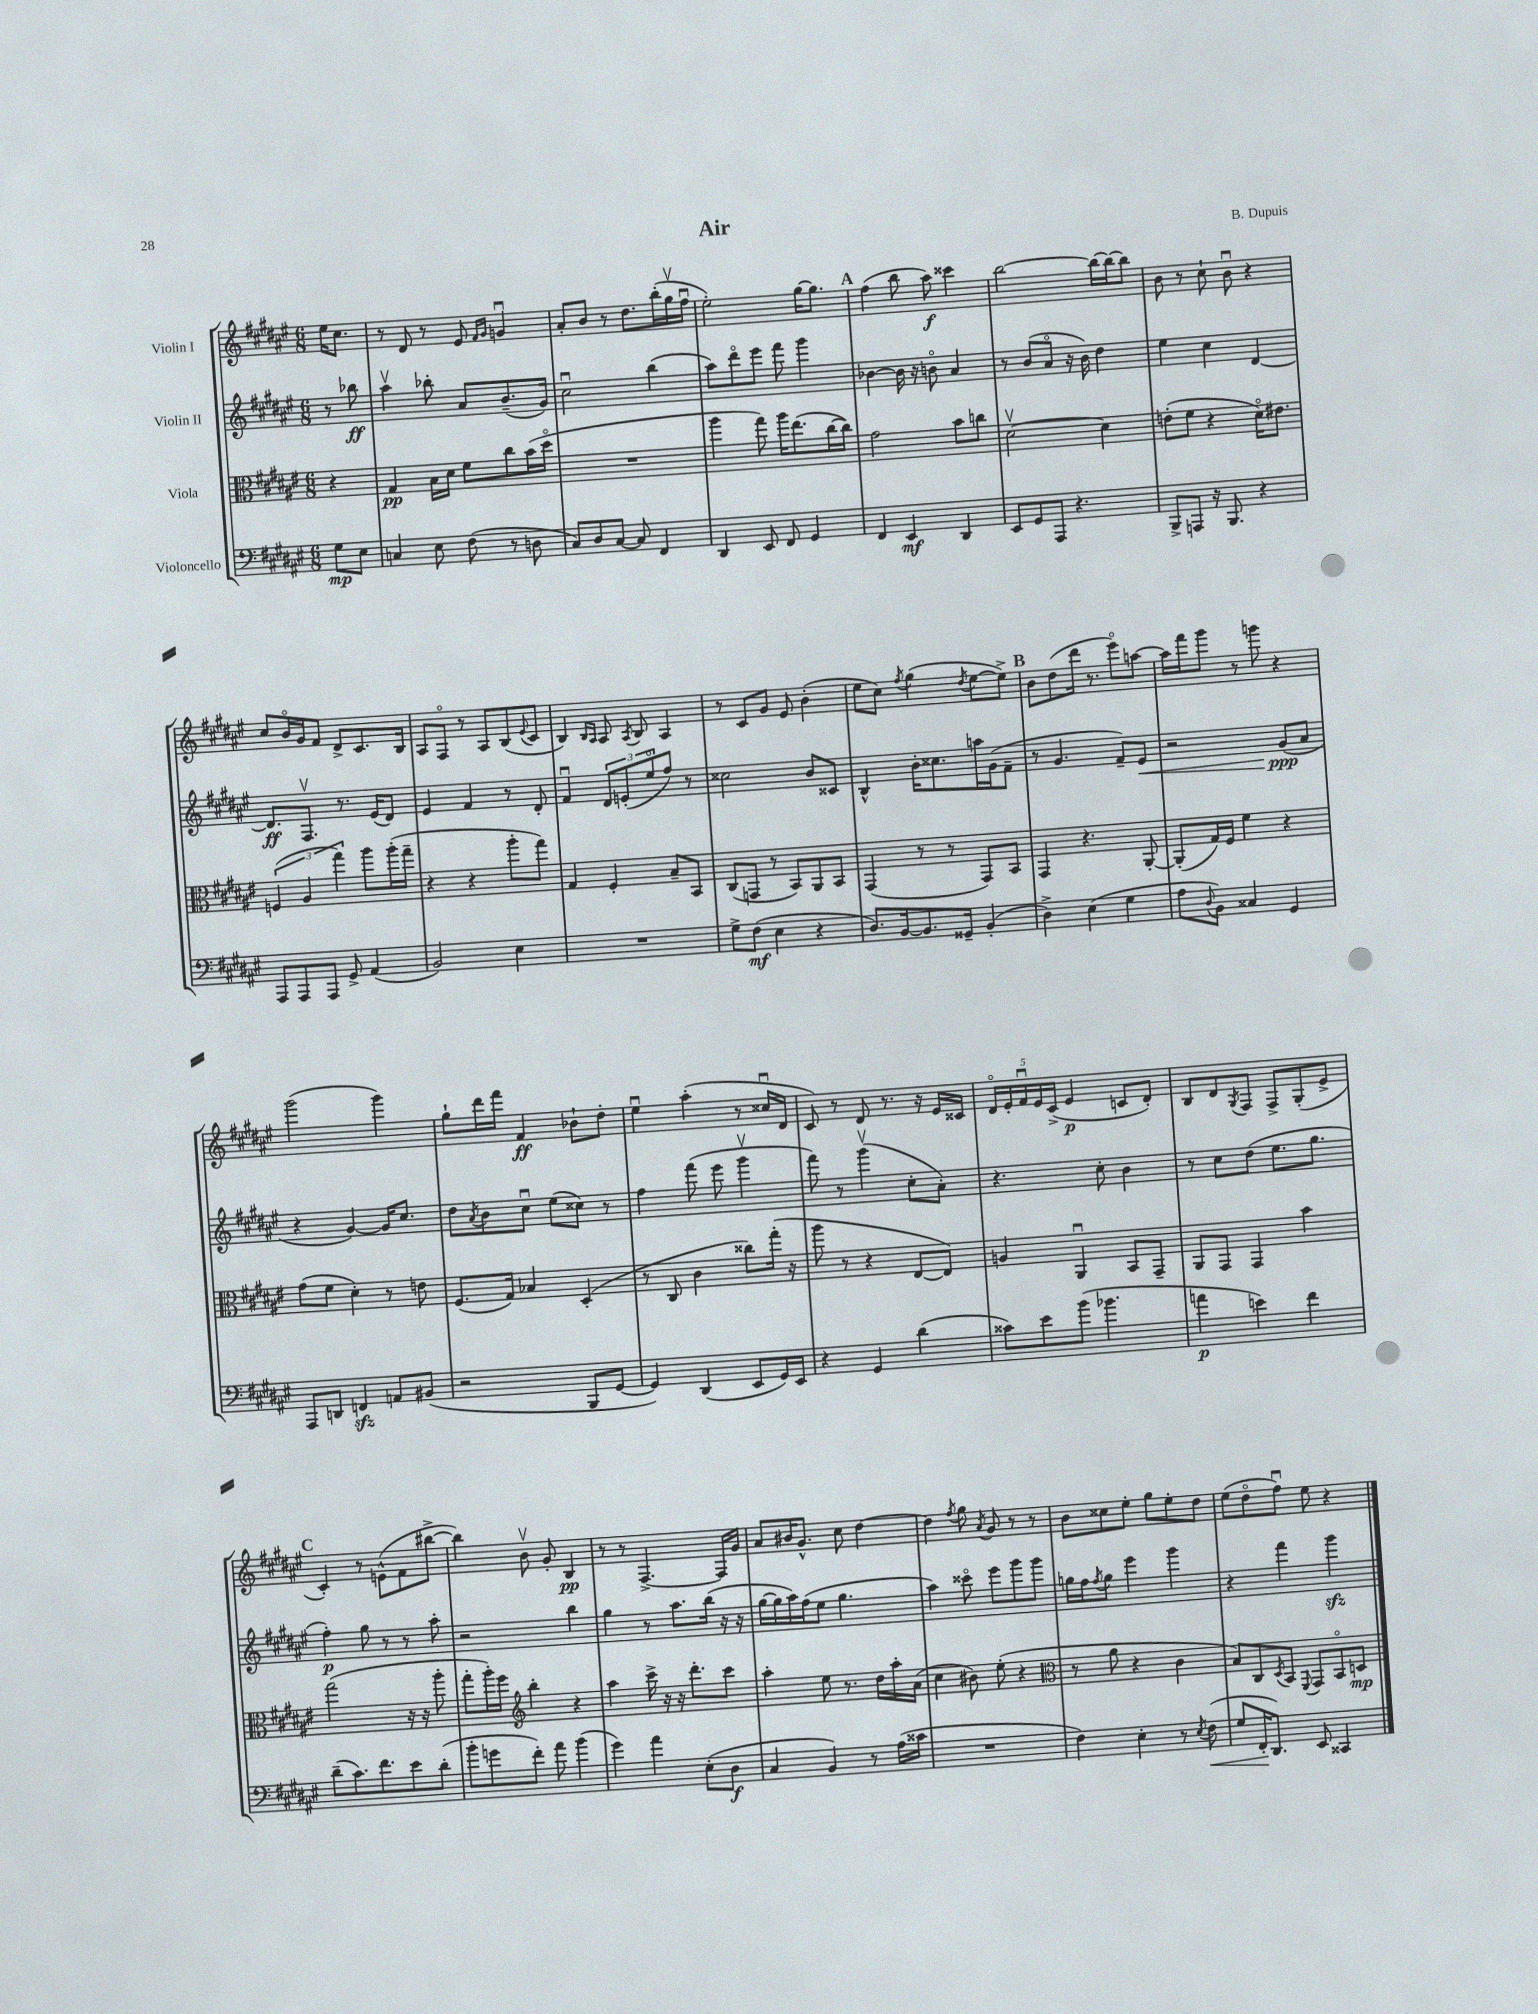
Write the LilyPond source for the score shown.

\header { title = "Air" composer = "B. Dupuis" }
<<
\new StaffGroup <<
\new Staff = "s0" \with { instrumentName = "Violin I" } {
    \clef treble \key fis \major \numericTimeSignature \time 6/8 \partial 4
    eis''16 cis''8. |
    r8 dis'8 r8 eis'8 \grace { fis'16 gis'16 } g'4\downbow |
    ais'8-. b'8 r8 dis''8. b''16-.( gis''16\upbow fis''16\downbow |
    eis''2-.) gis''16~ gis''8. |
    \mark \markup { \bold "A" } fis''4( b''8 ais''8\f) cisis'''4 |
    b''2~ b''16~ b''16~ b''8 |
    b'8 r8 cis''8-! b'8\downbow r4 |
    cis''8 b'16\flageolet gis'16 fis'8 dis'8-> cis'8. b16 |
    ais8 fis8\flageolet r8 ais8 b8( \appoggiatura { eis'8 } cis'8 |
    b4) \grace { b16 ais16 } ais8 \acciaccatura { ais8 } b8 ais4 |
    r8 cis'8 gis'8 eis'8 b'4-.( |
    eis''8 cis''8) \acciaccatura { fis''8 } gis''4( \acciaccatura { dis''8 } eis''8~ eis''8->) |
    \mark \markup { \bold "B" } b'8 dis''8( dis'''16 r8. eis'''8\flageolet) a''8~ |
    a''16 fis'''16 gis'''8 r8 g'''8 r4 |
    gis'''2( gis'''4) |
    gis''8-! dis'''16 fis'''16 fis'4\ff bes'8-! dis''8-. |
    eis''4\downbow ais''4-.( r8 cisis''16\downbow dis'16 |
    cis'8) r8 dis'8 r8. r16 eis'16 cisis'16 |
    \tuplet 5/4 { dis'16\flageolet eis'16-. fis'16\downbow eis'16 cis'16->( } eis'4\p c'8 dis'8-.) |
    b8 dis'8 \acciaccatura { gis8 } fis8 fis8-> gis8-.( eis'8-> |
    \mark \markup { \bold "C" } cis'4-.) r8 e'8-^( fis'8 bis''8~-> |
    bis''4) b'8\upbow gis'8-. b4\pp |
    r8 r8 fis4.~-> fis16 gis'16 |
    ais'8 bis'16 gis'8.-^ cis''8 dis''4~ |
    dis''4 \acciaccatura { fis''8 } gis''8 \acciaccatura { ais'8 } gis'8 r8 r8 |
    b'8 cisis''8 eis''8-. gis''8 eis''8-. dis''8 |
    eis''8( dis''8\flageolet fis''8\downbow) eis''8 r4 \bar "|." |
}
\new Staff = "s1" \with { instrumentName = "Violin II" } {
    \clef treble \key fis \major \numericTimeSignature \time 6/8 \partial 4
    r8 bes''8\ff |
    ais''4\upbow bes''8-. ais'8 b'8.--( gis'16) |
    cis''2\downbow b''4( |
    ais''8) dis'''8\flageolet eis'''8 fis'''8 gis'''4 |
    \mark \markup { \bold "A" } bes'4~ bes'16 r16 b'8\flageolet ais'4 |
    r8 b'8( ais'8\flageolet r16 b'16) dis''4 |
    eis''4 cis''4 dis'4~ |
    dis'8.\ff fis8.\upbow r8. eis'16( dis'8) |
    eis'4 fis'4 r8 dis'8-. |
    fis'4\downbow \tuplet 3/2 { dis'8 e'8-.( eis''8\flageolet } fis''8) r8 |
    cisis''2 b'8 cisis'8 |
    b4-^ b'16-. cisis''8. a''16 gis'16( fis'8-- |
    \mark \markup { \bold "B" } r8 gis'4. fis'8--) eis'8\< |
    r2 gis'8\ppp\!( ais'8 |
    r4 gis'4~) gis'16 cis''8. |
    dis''8 \acciaccatura { ais'8 } b'8 cis''8\downbow eis''8( cisis''8) r8 |
    fis''4 fis'''8( eis'''8 gis'''4\upbow |
    fis'''8) r8 gis'''4\upbow( cis''8-. ais'8-.) |
    r4. cis''8-. b'4 |
    r8 cis''8 dis''8( eis''8. gis''8. |
    \mark \markup { \bold "C" } fis''4-.\p) gis''8 r8 r8 ais''8-. |
    r2 b''4 |
    gis''4 r8 ais''8. b''16( r16 r16 |
    gis''16~ gis''16 ais''16) fis''16( eis''8 gis''4. |
    ais''4) cisis'''8\flageolet eis'''8 gis'''8 gis'''8 |
    g''16 fis''16 \acciaccatura { fis''8 } g''8 eis'''4 gis'''4 |
    r4 fis'''4 gis'''4\sfz \bar "|." |
}
\new Staff = "s2" \with { instrumentName = "Viola" } {
    \clef alto \key fis \major \numericTimeSignature \time 6/8 \partial 4
    r4 |
    gis4\pp b16 dis'16 fis'8 cis''8 b'16( dis''16\flageolet |
    R2. |
    ais''4 gis''8) ais''16 eis''8.( cis''16~ cis''16) |
    \mark \markup { \bold "A" } gis'2 b'8 c''8 |
    dis'2~\upbow dis'4 |
    e'8-.( fis'8 r4 dis'16\flageolet) eis'8. |
    \tuplet 3/2 { f4( ais4 gis''4) } ais''8 ais''16-.( gis''16-- |
    r4 r4 ais''8-. gis''8) |
    gis4 fis4-. b8-- b,8 |
    cis8( g,8 r8 b,8) ais,8 b,8 |
    gis,4( r8 r8 gis,8) b,8 |
    \mark \markup { \bold "B" } gis,4 r4. ais,8~-. |
    ais,8-.( gis16) fis16 fis'4 r4 |
    gis'8( fis'8 dis'4-.) r8 e'8 |
    fis8.( gis16) bes4 dis4-.( |
    r8 cis8 cis'4 cisis''8) gis''16-.( r16 |
    ais''8 r8 r4 eis8~ eis8) |
    a4 ais,4\downbow b,8 gis,8-- |
    ais,8 gis,8 gis,4 b'4 |
    \mark \markup { \bold "C" } gis''2( r16 r16 ais''8-. |
    gis''8-. ais''16-.) fis''16 \clef treble b''4-. r4 |
    ais''4 cis'''16-> r16 r16 dis'''8.-. cis'''8 |
    ais''4-. eis''8 r8. dis''16 ais''16-. ais'16( |
    cis''4 bis'8) eis''8-.( r4 |
    \clef alto r8 ais'8 r4 cis'4 |
    b8) cis8 \acciaccatura { dis8 } b,8 \appoggiatura { fis,8 } gis,8 b,8\flageolet d8\mp \bar "|." |
}
\new Staff = "s3" \with { instrumentName = "Violoncello" } {
    \clef bass \key fis \major \numericTimeSignature \time 6/8 \partial 4
    gis8\mp eis8 |
    c4 eis8 fis8( r8 d8 |
    cis8) dis8 cis8~ cis8 fis,4 |
    dis,4 eis,8 fis,8 gis,4 |
    \mark \markup { \bold "A" } fis,4 eis,4\mf dis,4 |
    eis,8 gis,8 ais,,8 r4. |
    b,,8-> a,,8 r16 b,,8. r4 |
    ais,,8 ais,,8 ais,,8 gis,8-> ais,4( |
    b,2) eis4 |
    R2. |
    gis8-> fis8\mf( eis4 r4 |
    dis8.) b,16~ b,8. gisis,16-- b,4-.( |
    \mark \markup { \bold "B" } dis4->) eis4( gis4 |
    ais8 \appoggiatura { dis8 } b,8) cisis4 gis,4 |
    ais,,8 d,8 f,4\sfz a,8 bis,8( |
    r2 b,,8 gis,8~ |
    gis,4) dis,4( eis,8 gis,16) eis,16 |
    r4 gis,4 dis'4( |
    cisis'8) eis'8 b'8( bes'4. |
    a'4\p e'4) fis'4 |
    \mark \markup { \bold "C" } dis'8--( cis'8.) fis'8. eis'8 dis'8-.( |
    b'8-. g'8 fis'8-.) ais'8 b'4( |
    gis'4) ais'4 eis8-.( dis8\f |
    cis4 b,4) r8 ais16( cisis'16 |
    R2. |
    fis4) eis4-. r8 \acciaccatura { eis8 } fis8\<( |
    gis8 fis,16-.\! dis,8.) eis,8 cisis,4 \bar "|." |
}
>>
>>
\layout { \context { \Score \remove "Bar_number_engraver" } }
